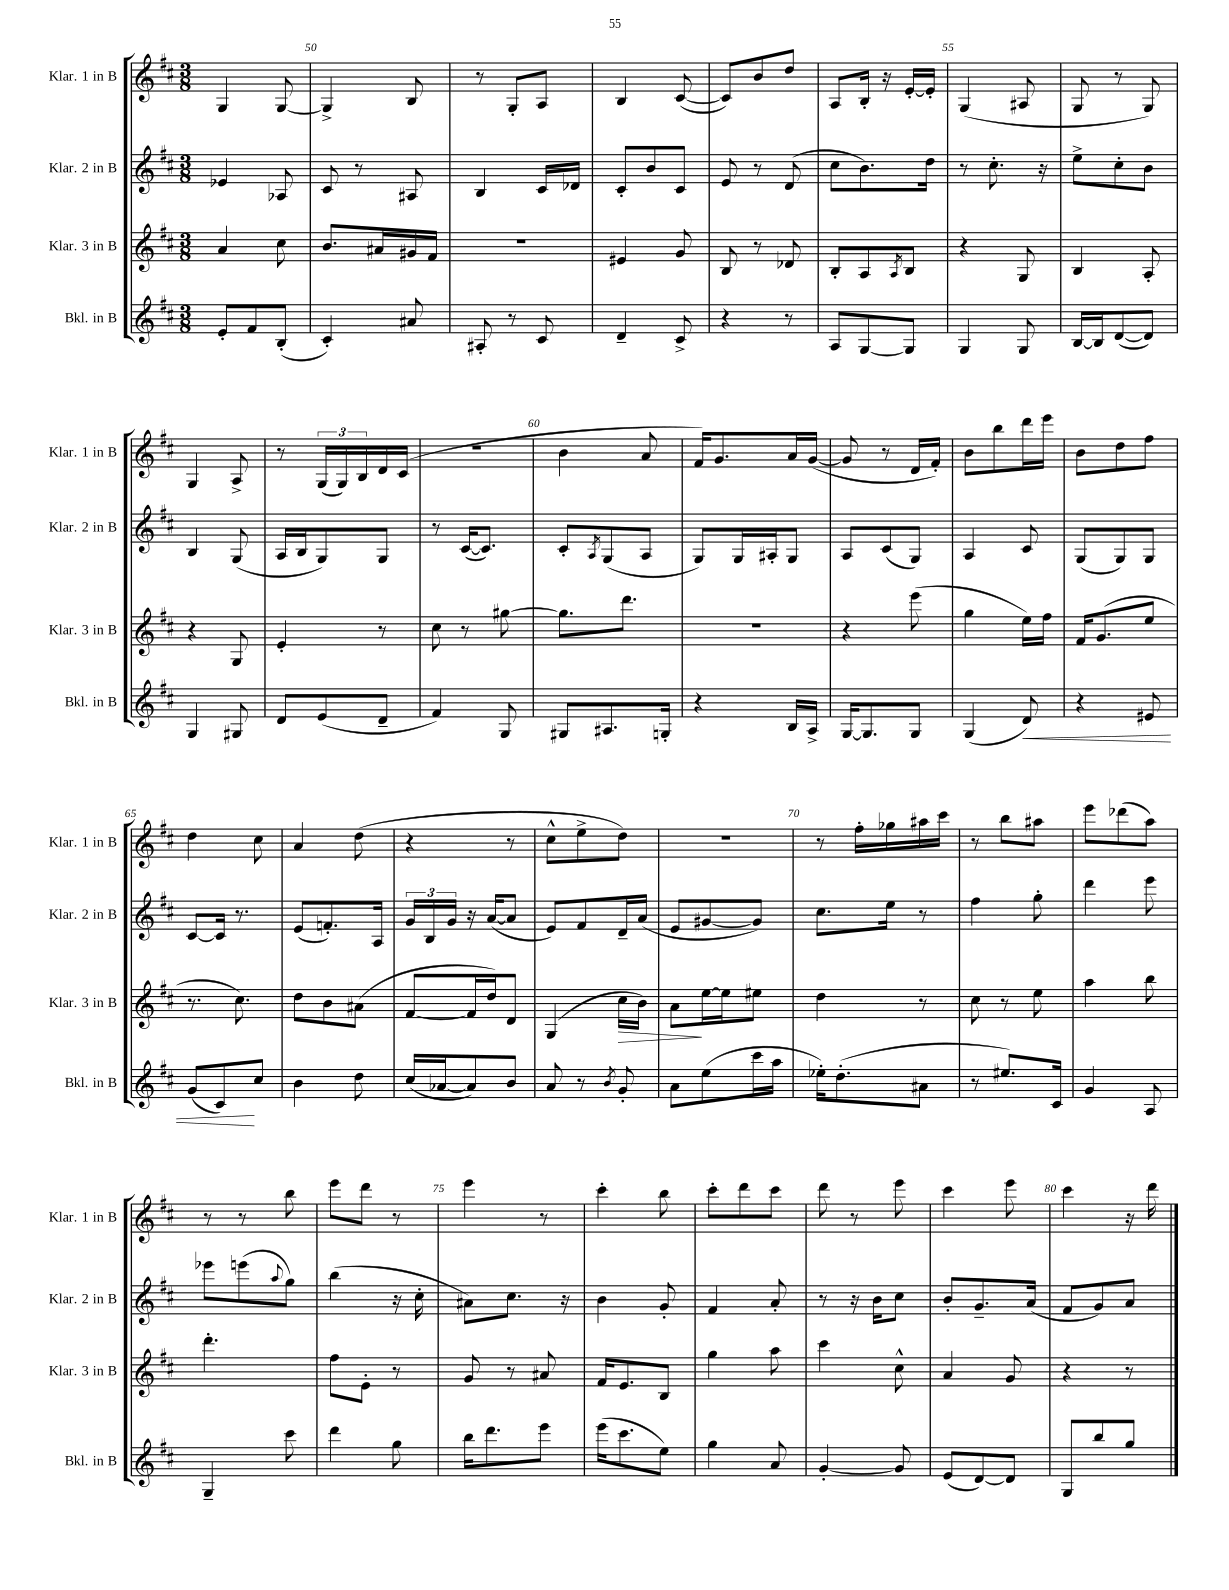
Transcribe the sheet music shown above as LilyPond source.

<<
\new StaffGroup <<
\new Staff = "s0" \with { instrumentName = "Klar. 1 in B" shortInstrumentName = "Klar. 1 in B" } {
    \clef treble \key d \major \numericTimeSignature \time 3/8
    g4 g8~ |
    g4-> b8 |
    r8 g8-. a8 |
    b4 cis'8~( |
    cis'8) b'8 d''8 |
    a8 b16-. r16 e'16~-. e'16-. |
    g4( ais8 |
    g8 r8 g8) |
    g4 a8-> |
    r8 \tuplet 3/2 { g16( g16) b16 } d'16 cis'16( |
    R4. |
    b'4 a'8 |
    fis'16) g'8. a'16 g'16~( |
    g'8 r8 d'16 fis'16-.) |
    b'8 b''8 d'''16 e'''16 |
    b'8 d''8 fis''8 |
    d''4 cis''8 |
    a'4 d''8( |
    r4 r8 |
    cis''8-^ e''8-> d''8) |
    R4. |
    r8 fis''16-. ges''16 ais''16 cis'''16 |
    r8 b''8 ais''8 |
    e'''8 des'''8( a''8) |
    r8 r8 b''8 |
    e'''8 d'''8 r8 |
    e'''4 r8 |
    cis'''4-. b''8 |
    cis'''8-. d'''8 cis'''8 |
    d'''8 r8 e'''8 |
    cis'''4 e'''8 |
    cis'''4 r16 d'''16 \bar "|." |
}
\new Staff = "s1" \with { instrumentName = "Klar. 2 in B" shortInstrumentName = "Klar. 2 in B" } {
    \clef treble \key d \major \numericTimeSignature \time 3/8
    ees'4 aes8 |
    cis'8 r8 ais8 |
    b4 cis'16 des'16 |
    cis'8-. b'8 cis'8 |
    e'8 r8 d'8( |
    cis''8 b'8.) d''16 |
    r8 cis''8.-. r16 |
    e''8-> cis''8-. b'8 |
    b4 g8( |
    a16 b16 g8) g8 |
    r8 cis'16~( cis'8.) |
    cis'8-. \acciaccatura { a8 } g8( a8 |
    g8) g16 ais16-. g8 |
    a8 cis'8( g8) |
    a4 cis'8 |
    g8( g8) g8 |
    cis'8~ cis'16 r8. |
    e'8( f'8.-.) a16 |
    \tuplet 3/2 { g'16 b16 g'16 } r16 a'16~( a'8 |
    e'8) fis'8 d'16-- a'16( |
    e'8 gis'8~ gis'8) |
    cis''8. e''16 r8 |
    fis''4 g''8-. |
    d'''4 e'''8 |
    ees'''8 e'''8( \appoggiatura { a''8 } g''8) |
    b''4( r16 cis''16-. |
    ais'8) cis''8. r16 |
    b'4 g'8-. |
    fis'4 a'8-. |
    r8 r16 b'16 cis''8 |
    b'8-. g'8.-- a'16( |
    fis'8 g'8) a'8 \bar "|." |
}
\new Staff = "s2" \with { instrumentName = "Klar. 3 in B" shortInstrumentName = "Klar. 3 in B" } {
    \clef treble \key d \major \numericTimeSignature \time 3/8
    a'4 cis''8 |
    b'8. ais'16 gis'16 fis'16 |
    R4. |
    eis'4 g'8 |
    b8 r8 des'8 |
    b8-. a8 \acciaccatura { a8 } b8 |
    r4 g8 |
    b4 a8-. |
    r4 g8 |
    e'4-. r8 |
    cis''8 r8 gis''8~ |
    gis''8. d'''8. |
    R4. |
    r4 e'''8( |
    g''4 e''16) fis''16 |
    fis'16 g'8.( e''8 |
    r8. cis''8.) |
    d''8 b'8 ais'8( |
    fis'8~ fis'16 d''16) d'8 |
    g4( cis''16\> b'16) |
    a'8\! e''16~ e''16 eis''8 |
    d''4 r8 |
    cis''8 r8 e''8 |
    a''4 b''8 |
    d'''4.-. |
    fis''8 e'8-. r8 |
    g'8 r8 ais'8 |
    fis'16 e'8. b8 |
    g''4 a''8 |
    cis'''4 cis''8-^ |
    a'4 g'8 |
    r4 r8 \bar "|." |
}
\new Staff = "s3" \with { instrumentName = "Bkl. in B" shortInstrumentName = "Bkl. in B" } {
    \clef treble \key d \major \numericTimeSignature \time 3/8
    e'8-. fis'8 b8-.( |
    cis'4-.) ais'8 |
    ais8-. r8 cis'8 |
    d'4-- cis'8-> |
    r4 r8 |
    a8 g8~ g8 |
    g4 g8 |
    b16~ b16 d'8~( d'8) |
    g4 gis8 |
    d'8 e'8( d'8-- |
    fis'4) g8 |
    gis8 ais8. g16-. |
    r4 b16 a16-> |
    g16~ g8. g8 |
    g4( d'8\<) |
    r4 eis'8 |
    g'8( cis'8\!) cis''8 |
    b'4 d''8 |
    cis''16( aes'16~ aes'8) b'8 |
    a'8 r8 \acciaccatura { b'8 } g'8-. |
    a'8 e''8( cis'''16 a''16 |
    ees''16-.) d''8.-.( ais'8 |
    r8 eis''8.) cis'16 |
    g'4 a8 |
    g4-- cis'''8 |
    d'''4 g''8 |
    b''16 d'''8. e'''8 |
    e'''16( cis'''8. e''8) |
    g''4 a'8 |
    g'4~-. g'8 |
    e'8( d'8~) d'8 |
    g8 b''8 g''8 \bar "|." |
}
>>
>>
\layout { \context { \Score currentBarNumber = #49 \override BarNumber.break-visibility = ##(#f #t #t) barNumberVisibility = #(every-nth-bar-number-visible 5) } }
